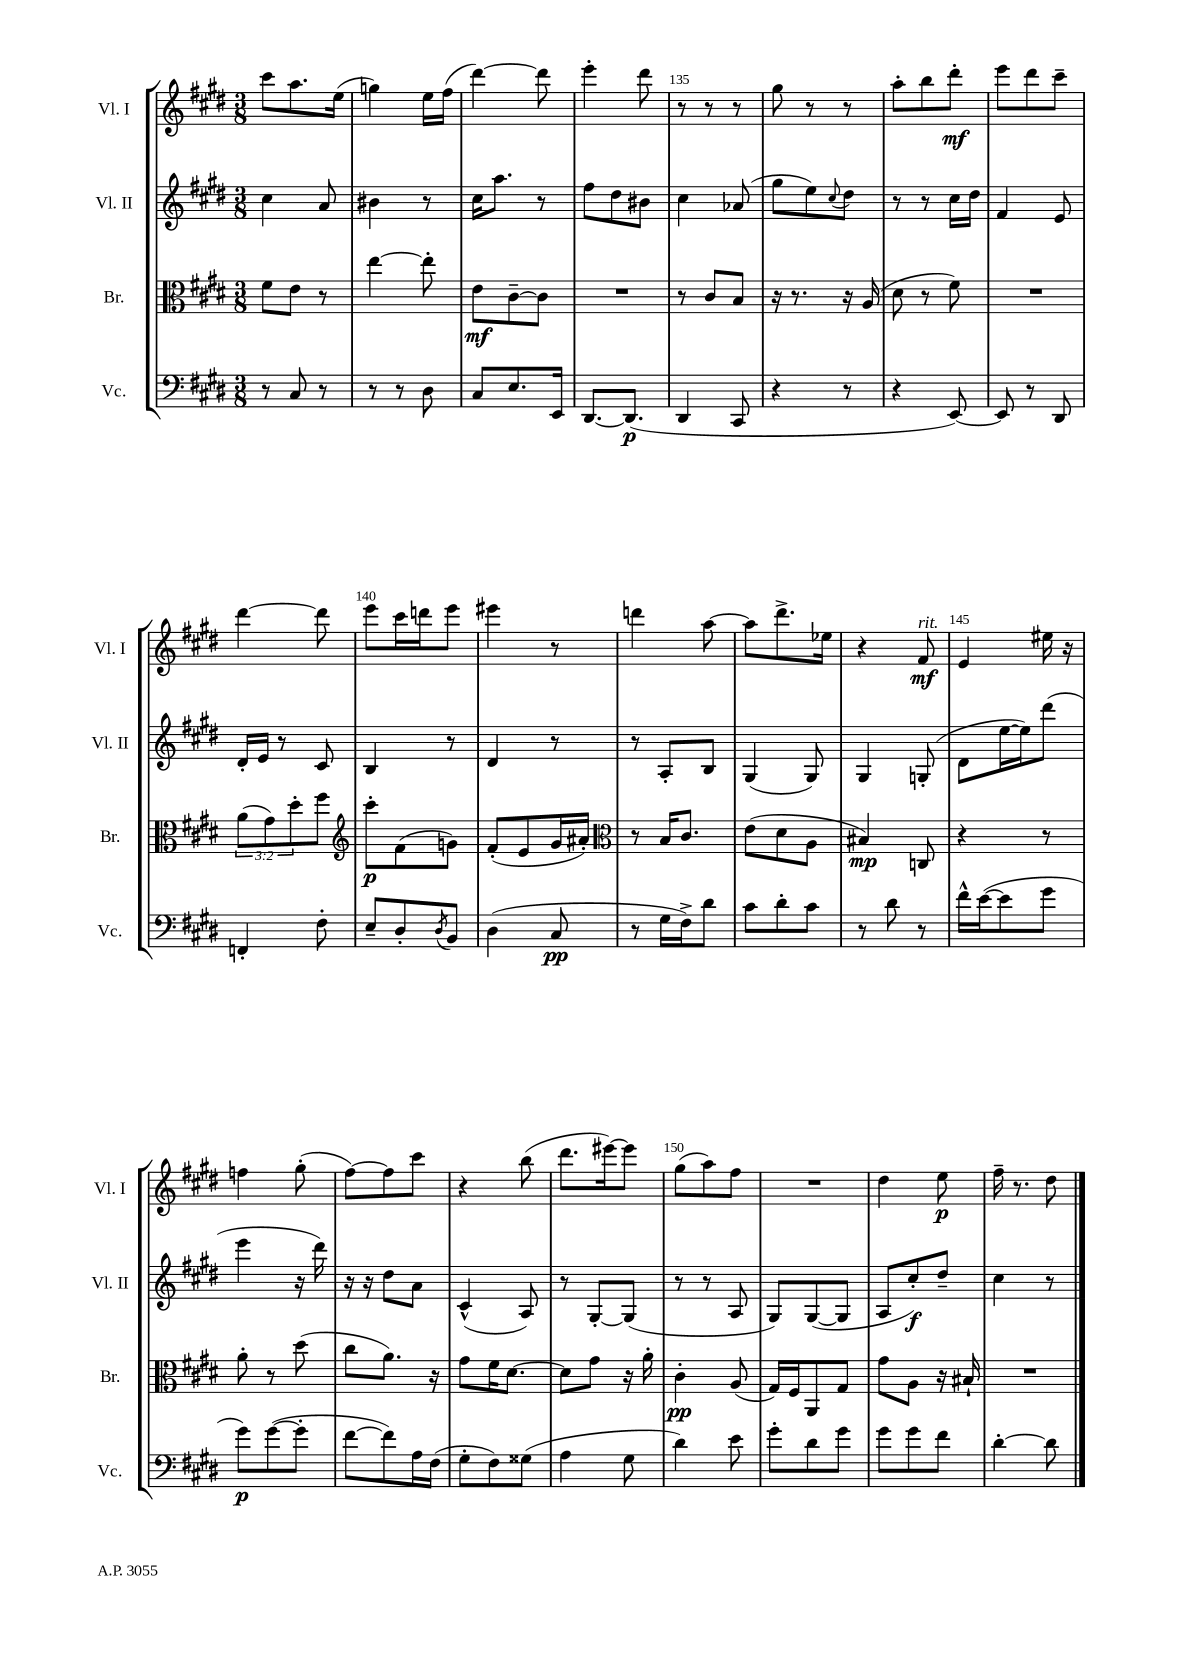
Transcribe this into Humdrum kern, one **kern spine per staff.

**kern	**dynam	**kern	**dynam	**kern	**dynam	**kern	**dynam
*part4	*part4	*part3	*part3	*part2	*part2	*part1	*part1
*staff4	*staff4	*staff3	*staff3	*staff2	*staff2	*staff1	*staff1
*I"Vc.	*	*I"Br.	*	*I"Vl. II	*	*I"Vl. I	*
*I'Vc.	*	*I'Br.	*	*I'Vl. II	*	*I'Vl. I	*
*clefF4	*	*clefC3	*	*clefG2	*	*clefG2	*
*k[f#c#g#d#]	*	*k[f#c#g#d#]	*	*k[f#c#g#d#]	*	*k[f#c#g#d#]	*
*M3/8	*	*M3/8	*	*M3/8	*	*M3/8	*
=131	=131	=131	=131	=131	=131	=131	=131
8r	.	8f#\L	.	4cc#\	.	8ccc#\L	.
8C#/	.	8e\J	.	.	.	8.aa\	.
8r	.	8r	.	8a/	.	.	.
.	.	.	.	.	.	(16ee\Jk	.
=132	=132	=132	=132	=132	=132	=132	=132
8r	.	[4ee\	.	4b#X\	.	4ggn\)	.
8r	.	.	.	.	.	.	.
8D#\	.	8ee'\]	.	8r	.	16ee\LL	.
.	.	.	.	.	.	(16ff#\JJ	.
=133	=133	=133	=133	=133	=133	=133	=133
8C#/L	.	8e\L	mf	16cc#\KL	.	[4ddd#\)	.
.	.	.	.	8.aa\J	.	.	.
8.E/	.	[8c#~\	.	.	.	.	.
.	.	8c#\J]	.	8r	.	8ddd#\]	.
16EE/Jk	.	.	.	.	.	.	.
=134	=134	=134	=134	=134	=134	=134	=134
[8.DD#/L	.	4.r	.	8ff#\L	.	4eee'\	.
.	.	.	.	8dd#\	.	.	.
(8.DD#/J]	p	.	.	.	.	.	.
.	.	.	.	8b#X\J	.	8ddd#\	.
=135	=135	=135	=135	=135	=135	=135	=135
4DD#/	.	8r	.	4cc#\	.	8r	.
.	.	8c#/L	.	.	.	8r	.
8CC#/	.	8B/J	.	(8a-X/	.	8r	.
=136	=136	=136	=136	=136	=136	=136	=136
4r	.	16r	.	8gg#\L	.	8gg#\	.
.	.	8.r	.	.	.	.	.
.	.	.	.	8ee\)	.	8r	.
.	.	.	.	8qqcc#/	.	.	.
8r	.	16r	.	8dd#\J	.	8r	.
.	.	(16A/	.	.	.	.	.
=137	=137	=137	=137	=137	=137	=137	=137
4r	.	8d#\	.	8r	.	8aa'\L	.
.	.	8r	.	8r	.	8bb\	.
[8EE/)	.	8f#\)	.	16cc#\LL	.	8ddd#'\J	mf
.	.	.	.	16dd#\JJ	.	.	.
=138	=138	=138	=138	=138	=138	=138	=138
8EE/]	.	4.r	.	4f#/	.	8eee\L	.
8r	.	.	.	.	.	8ddd#\	.
8DD#/	.	.	.	8e/	.	8ccc#~\J	.
!!LO:LB:g=z
=139	=139	=139	=139	=139	=139	=139	=139
4FFn'/	.	(12a\L	.	16d#'/LL	.	[4ddd#\	.
.	.	.	.	16e/JJ	.	.	.
.	.	12g#\)	.	.	.	.	.
.	.	.	.	8r	.	.	.
.	.	12dd#'\	.	.	.	.	.
8F#'\	.	8ff#\J	.	8c#/	.	8ddd#\]	.
=140	=140	=140	=140	=140	=140	=140	=140
*	*	*clefG2	*	*	*	*	*
8E~/L	.	8ccc#'\L	p	4B/	.	8eee\L	.
8D#'/	.	(8f#\	.	.	.	16ccc#\L	.
.	.	.	.	.	.	16dddn\J	.
8qD#/	.	.	.	.	.	.	.
8BB/J	.	8gn\J)	.	8r	.	8eee\J	.
=141	=141	=141	=141	=141	=141	=141	=141
(4D#\	.	(8f#'/L	.	4d#/	.	4eee#X\	.
.	.	8e/	.	.	.	.	.
8C#/	pp	16g#/L	.	8r	.	8r	.
.	.	16a#X'/JJ)	.	.	.	.	.
=142	=142	=142	=142	=142	=142	=142	=142
*	*	*clefC3	*	*	*	*	*
8r	.	8r	.	8r	.	4dddn\	.
16G#\LL	.	16B/KL	.	8A'/L	.	.	.
16F#^\J)	.	8.c#/J	.	.	.	.	.
8d#\J	.	.	.	8B/J	.	[8aa\	.
=143	=143	=143	=143	=143	=143	=143	=143
8c#\L	.	(8e\L	.	(4G#/	.	8aa\L]	.
8d#'\	.	8d#\	.	.	.	8.ddd#^\	.
8c#\J	.	8A\J	.	8G#/)	.	.	.
.	.	.	.	.	.	16ee-X\Jk	.
=144	=144	=144	=144	=144	=144	=144	=144
8r	.	4B#X/)	mp	4G#/	.	4r	.
8d#\	.	.	.	.	.	.	.
!	!	!	!	!	!	!LO:TX:a:i:t=rit.	!
8r	.	8Cn/	.	(8Gn'/	.	8f#/	mf
=145	=145	=145	=145	=145	=145	=145	=145
16f#^^\LL	.	4r	.	8d#\L	.	4e/	.
([16e\J	.	.	.	.	.	.	.
8e\]	.	.	.	[16ee\L	.	.	.
.	.	.	.	16ee\J])	.	.	.
8g#\J	.	8r	.	(8ddd#\J	.	16ee#X\	.
.	.	.	.	.	.	16r	.
!!LO:LB:g=z
=146	=146	=146	=146	=146	=146	=146	=146
8g#\L)	p	8a'\	.	4eee\	.	4ffn\	.
([8g#\	.	8r	.	.	.	.	.
8g#'\J]	.	(8dd#\	.	16r	.	(8gg#'\	.
.	.	.	.	16ddd#\)	.	.	.
=147	=147	=147	=147	=147	=147	=147	=147
[8f#\L	.	8cc#\L	.	16r	.	[8ff#\L)	.
.	.	.	.	16r	.	.	.
8f#\])	.	8.a\J)	.	8dd#\L	.	8ff#\]	.
16A\L	.	.	.	8a\J	.	8ccc#\J	.
(16F#\JJ	.	16r	.	.	.	.	.
=148	=148	=148	=148	=148	=148	=148	=148
8G#'\L	.	8g#\L	.	(4c#^^/	.	4r	.
8F#\)	.	16f#\K	.	.	.	.	.
.	.	[8.d#\J	.	.	.	.	.
(8G##X\J	.	.	.	8A/)	.	(8bb\	.
=149	=149	=149	=149	=149	=149	=149	=149
4A\	.	8d#\L]	.	8r	.	8.ddd#\L	.
.	.	8g#\J	.	[8G#'/L	.	.	.
.	.	.	.	.	.	[16eee#X\k)	.
8G#\	.	16r	.	(8G#/J]	.	8eee#\J]	.
.	.	16a'\	.	.	.	.	.
=150	=150	=150	=150	=150	=150	=150	=150
4d#\)	.	4c#'\	pp	8r	.	(8gg#\L	.
.	.	.	.	8r	.	8aa\)	.
8e\	.	(8A/	.	8A/	.	8ff#\J	.
=151	=151	=151	=151	=151	=151	=151	=151
8g#'\L	.	16G#/LL)	.	8G#/L)	.	4.r	.
.	.	16F#/J	.	.	.	.	.
8d#\	.	8AA/	.	([8G#/	.	.	.
8g#\J	.	8G#/J	.	8G#/J]	.	.	.
=152	=152	=152	=152	=152	=152	=152	=152
8g#\L	.	8g#\L	.	8A/L	.	4dd#\	.
8g#\	.	8A\J	.	8cc#'/)	f	.	.
8f#\J	.	16r	.	8dd#~/J	.	8ee\	p
.	.	16B#X`/	.	.	.	.	.
=153	=153	=153	=153	=153	=153	=153	=153
[4d#'\	.	4.r	.	4cc#\	.	16ff#~\	.
.	.	.	.	.	.	8.r	.
8d#\]	.	.	.	8r	.	8dd#\	.
==	==	==	==	==	==	==	==
*-	*-	*-	*-	*-	*-	*-	*-
